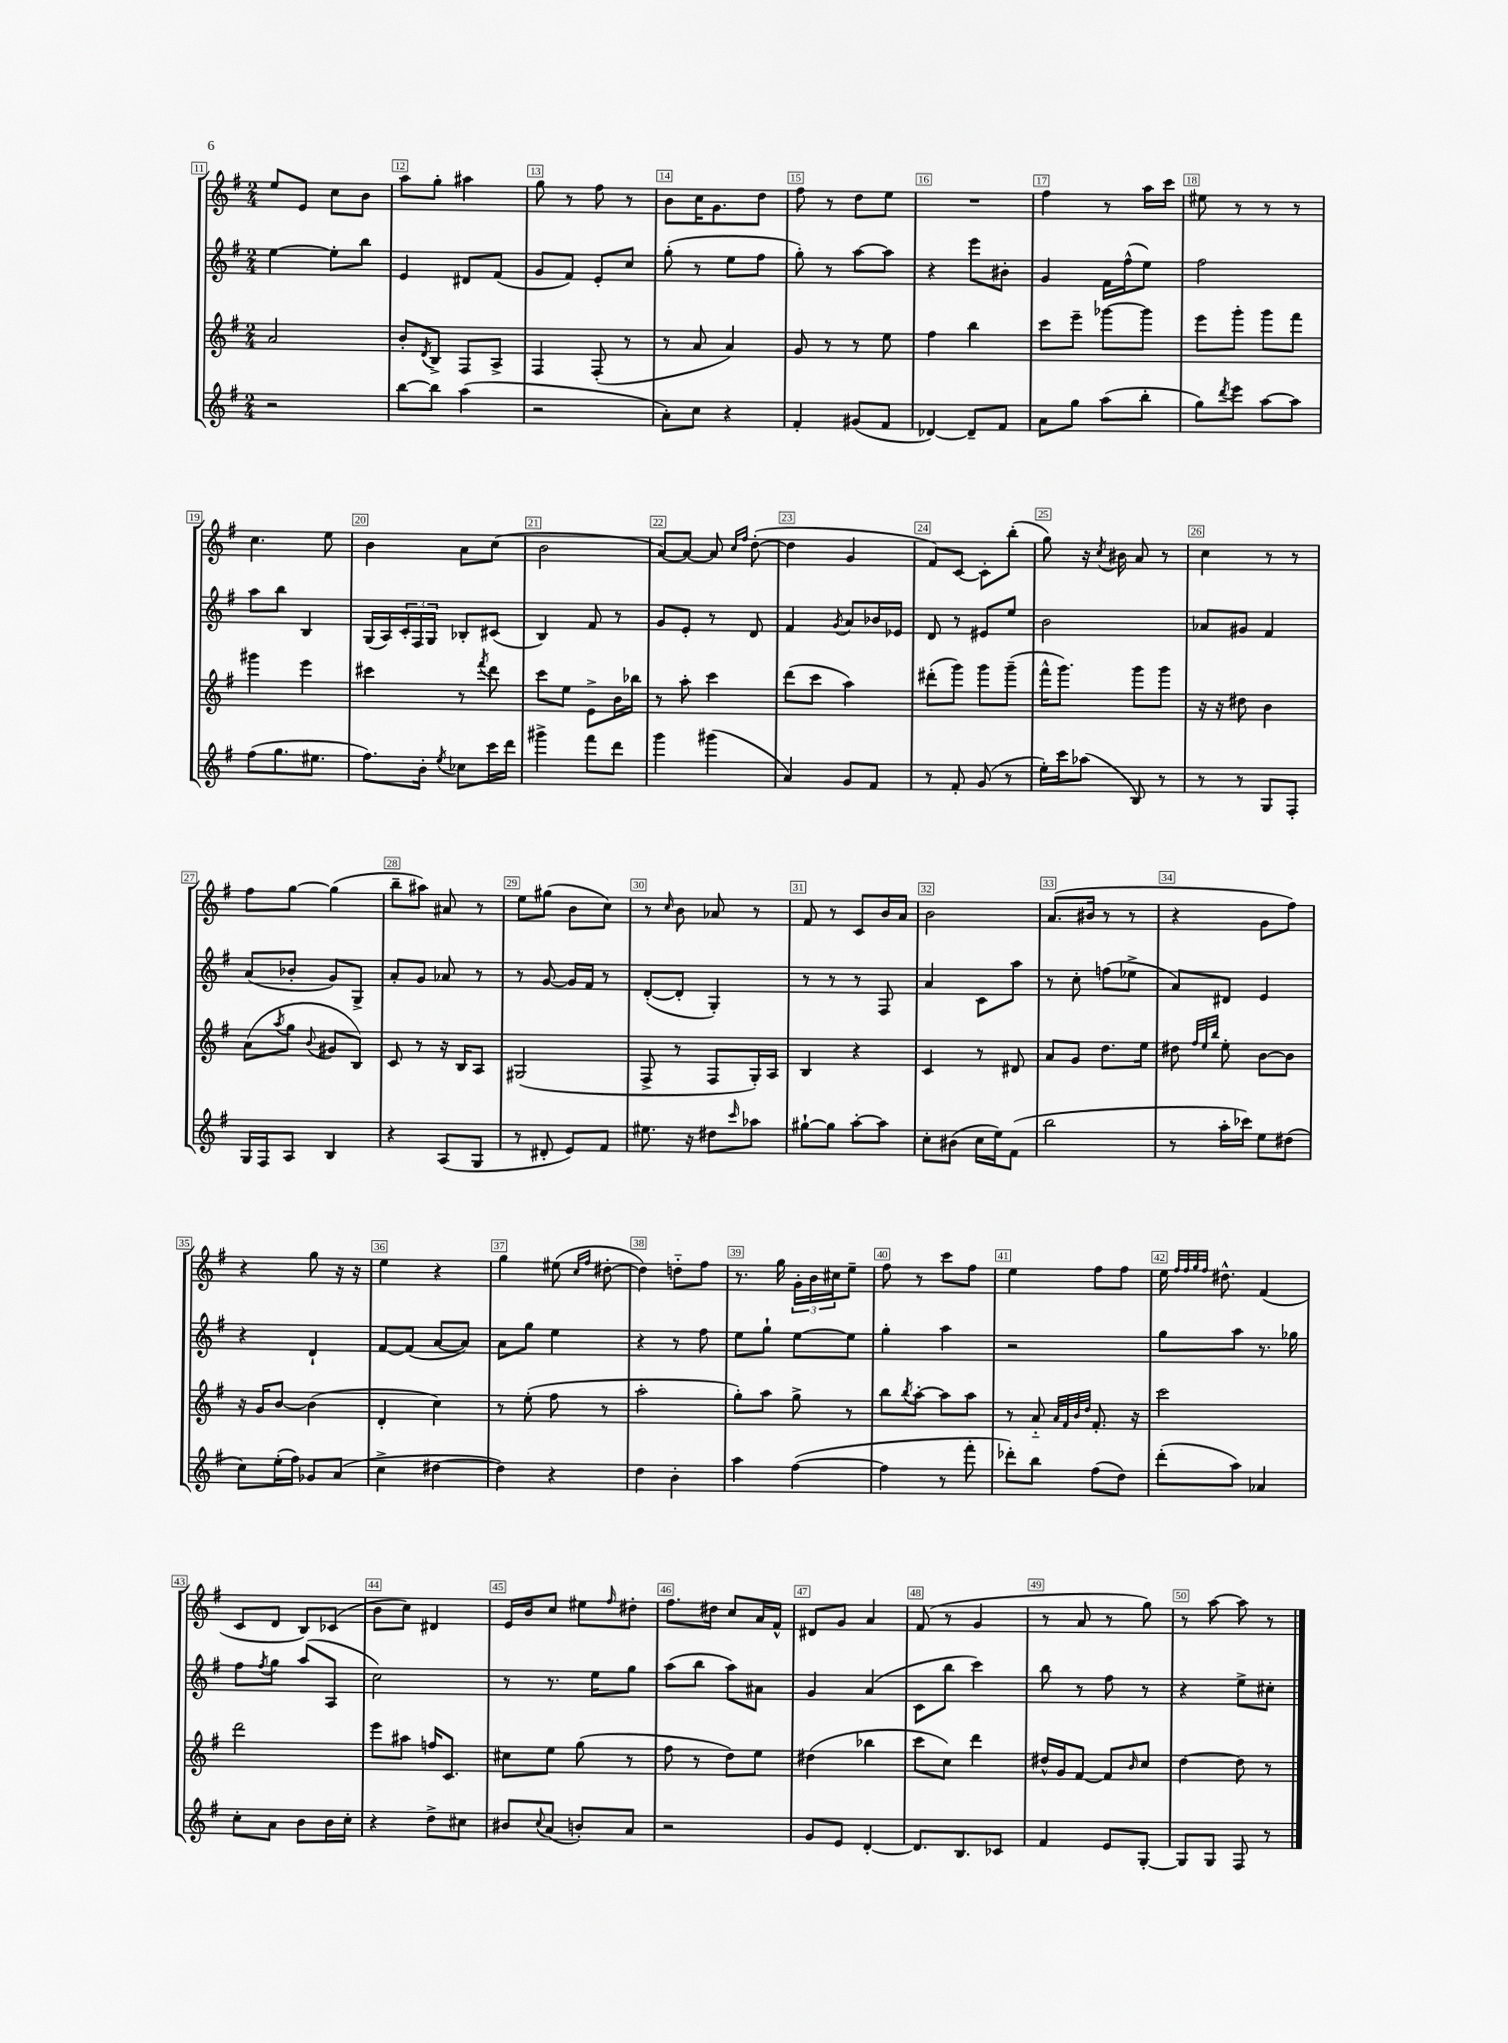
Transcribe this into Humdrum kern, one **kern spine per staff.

**kern	**kern	**kern	**kern
*staff4	*staff3	*staff2	*staff1
*clefG2	*clefG2	*clefG2	*clefG2
*k[f#]	*k[f#]	*k[f#]	*k[f#]
*M2/4	*M2/4	*M2/4	*M2/4
2r	2a	[4ee	8ee
.	.	.	8e
.	.	8ee']	8cc
.	.	8bb	8b
=	=	=	=
[8bb	8b'	4e	8aa
.	8qd	.	.
8bb]	8B^	.	8gg'
(4aa	8F#	8d#	4aa#
.	8A^	(8f#	.
=	=	=	=
2r	4F#	8g	8gg
.	.	8f#)	8r
.	(8F#'	8e'	8ff#
.	8r	8cc	8r
=	=	=	=
8a')	8r	(8gg'	8b
8cc	8a	8r	16cc
.	.	.	8.g
4r	4a)	8ee	.
.	.	8ff#	8dd
=	=	=	=
4f#'	8g	8gg')	8ff#
.	8r	8r	8r
(8g#	8r	[8aa	8dd
8f#	8ee	8aa]	8ee
=	=	=	=
[4d-)	4ff#	4r	2r
8d-~]	4bb	8eee	.
8f#	.	8b#'	.
=	=	=	=
8a	8ccc	4g	4ff#
8gg	8eee~	.	.
(8aa	[8ggg-	16f#	8r
.	.	(16ff#^^	.
8bb'	8ggg-]	8ee)	16aa
.	.	.	16ccc
=	=	=	=
8gg)	8eee	2ff#	8ee#
8qddd	.	.	.
8eee	8ggg'	.	8r
[8aa	8ggg	.	8r
8aa]	8fff#	.	8r
=	=	=	=
(8ff#	4ggg#	8aa	4.cc
8.gg	.	8bb	.
.	4eee	4B	.
8.ee#	.	.	.
.	.	.	8ee
=	=	=	=
8.ff#)	4ccc#	(16G	4b
.	.	16A)	.
.	.	24c'	.
.	.	24F#	.
16b'	.	.	.
.	.	24G	.
8qee	.	.	.
8cc-	8r	8B-'	8a
.	8qfff#	.	.
16ccc	8ddd	(8c#	(8cc
16ddd	.	.	.
=	=	=	=
4ggg#^	8ccc	4B)	2b
.	8ee	.	.
8fff#	8e^	8f#	.
8ddd	16b	8r	.
.	16bb-	.	.
=	=	=	=
4ggg	8r	8g	[8a)
.	8aa'	8e'	8a_
(4ggg#	4ccc	8r	8a]
.	.	.	16qqcc
.	.	.	16qqff#
.	.	8d	([8dd'
=	=	=	=
4a)	(8ddd	4f#	4dd]
.	8ccc	.	.
.	.	8qg	.
8g	4aa)	8a	4g
8f#	.	16b-	.
.	.	16e-	.
=	=	=	=
8r	(8ddd#'	8d	8f#)
8f#'	8ggg)	8r	[8c
(8g	8ggg	8e#	8c']
8r	(8ggg~	8ee	(8bb'
=	=	=	=
16ee')	16fff#^^	2b	8gg)
16ccc	8.ggg)	.	.
(8aa-	.	.	16r
.	.	.	8qcc
.	.	.	16b#
8B)	8ggg	.	8a
8r	8ggg	.	8r
=	=	=	=
8r	16r	8a-	4cc
.	16r	.	.
8r	8dd#	8g#	.
8G	4b	4f#	8r
8F#'	.	.	8r
=	=	=	=
16G	(8a	(8a	8ff#
16F#	.	.	.
.	8qaa	.	.
8A	8gg	8b-'	[8gg
.	8qqb	.	.
4B	8g#	8g)	(4gg]
.	8B)	8G^	.
=	=	=	=
4r	8c	8a'	8bb~
.	8r	8g	8aa#)
(8A	16r	8a-	8a#
.	16B	.	.
8G	8A	8r	8r
=	=	=	=
8r	(2G#	8r	8ee
8d#'	.	[8g	(8gg#
8e)	.	16g]	8b
.	.	16f#	.
8f#	.	8r	8cc)
=	=	=	=
8.ee#	8F#^	([8d'	8r
.	.	.	16qqcc
.	8r	8d']	8b
16r	.	.	.
8dd#	8F#	4G')	8a-
16qqccc	.	.	.
8aa-	16G')	.	8r
.	16A	.	.
=	=	=	=
[8gg#`	4B	8r	8f#
8gg#]	.	8r	8r
[8aa'	4r	8r	8c
8aa]	.	8F#	16b
.	.	.	16a
=	=	=	=
8cc'	4c	4a	2b
(8b#	.	.	.
16cc	8r	8c	.
16ee)	.	.	.
(8f#	8d#	8aa	.
=	=	=	=
2bb	8a	8r	(8.a
.	8g	8cc'	.
.	.	.	16b#
.	8.dd	(8ff	8r
.	.	8ee-^	8r
.	16ee	.	.
=	=	=	=
8r	8dd#	8a)	4r
.	32qqff#	.	.
.	32qqee	.	.
.	32qqbb	.	.
16aa'	8ee'	8d#	.
16ccc-)	.	.	.
8ee	[8b	4e	8g
(8dd#	8b]	.	8ff#)
=	=	=	=
8cc)	16r	4r	4r
.	16g	.	.
(16ee'	[8b	.	.
16ff#)	.	.	.
8g-	(4b]	4d`	8gg
(8a	.	.	16r
.	.	.	16r
=	=	=	=
4cc^	4d'	[8f#	4ee
.	.	(8f#]	.
[4dd#	4cc)	[8a	4r
.	.	8a])	.
=	=	=	=
4dd#])	8r	8a	4gg
.	(8ee'	8gg	.
4r	8ff#	4ee	(8ee#
.	.	.	16qqcc
.	.	.	16qqff#
.	8r	.	[8dd#'
=	=	=	=
4dd	2aa'	4r	4dd#])
4b'	.	8r	8dd'~
.	.	8ff#	8ff#
=	=	=	=
4aa	8gg')	8ee	8.r
.	8aa	8gg`	.
.	.	.	16gg
([4ff#	8gg^	[8ee	24g'
.	.	.	24b
.	.	.	24cc#
.	8r	8ee]	8ee~
=	=	=	=
4ff#]	8bb	4gg'	8ff#
.	8qbb	.	.
.	[8aa'	.	8r
8r	8aa]	4aa	8ccc
8fff#'	8aa	.	8ff#
=	=	=	=
8ddd-')	8r	2r	4ee
8bb	8a'~	.	.
.	32qqa	.	.
.	32qqf#	.	.
.	32qqb	.	.
.	32qqdd	.	.
(8ff#	8.f#'	.	8ff#
8dd)	.	.	8ff#
.	16r	.	.
=	=	=	=
(8ddd'	2ccc	8gg	16ee
.	.	.	32qqff#
.	.	.	32qqff#
.	.	.	32qqgg
.	.	.	32qqff#
.	.	.	8.dd#^^
8aa)	.	8aa	.
4a-	.	8.r	(4f#
.	.	16gg-	.
=	=	=	=
8cc'	2ddd	8ff#	8c
.	.	8qff#	.
8a	.	8gg	8d
8b	.	(8aa	8B)
16b	.	8A	(8c-
16cc'	.	.	.
=	=	=	=
4r	8eee	2cc)	8b
.	8aa#	.	8cc)
8dd^	16ff	.	4d#
.	8.c	.	.
8cc#	.	.	.
=	=	=	=
8b#	8cc#	8r	16e
.	.	.	16b
8qqcc	.	.	.
(8a	8ee	8.r	8cc
8b')	(8gg	.	8ee#
.	.	16ee	.
.	.	.	16qqff#
8a	8r	8gg	8dd#'
=	=	=	=
2r	8ff#	(8aa	8.ff#
.	8r	8bb	.
.	.	.	16dd#
.	8dd)	8aa)	8cc
.	8ee	8a#	16a
.	.	.	16f#^^
=	=	=	=
8g	(4dd#	4g	8d#
8e	.	.	8g
[4d'	4bb-	(4a	4a
=	=	=	=
8.d]	8ccc	8c	(8f#
.	8cc)	8bb	8r
8.B	.	.	.
.	4ddd	4ccc)	4g
8c-	.	.	.
=	=	=	=
4f#	16dd#^^	8bb	8r
.	16g	.	.
.	[8f#	8r	8a
8e	8f#]	8ff#	8r
.	16qqb	.	.
[8G'	8cc	8r	8gg)
=	=	=	=
8G]	[4dd	4r	8r
8G	.	.	[8aa
8F#	8dd]	8ee^	8aa]
8r	8r	8cc#'	8r
==	==	==	==
*-	*-	*-	*-
